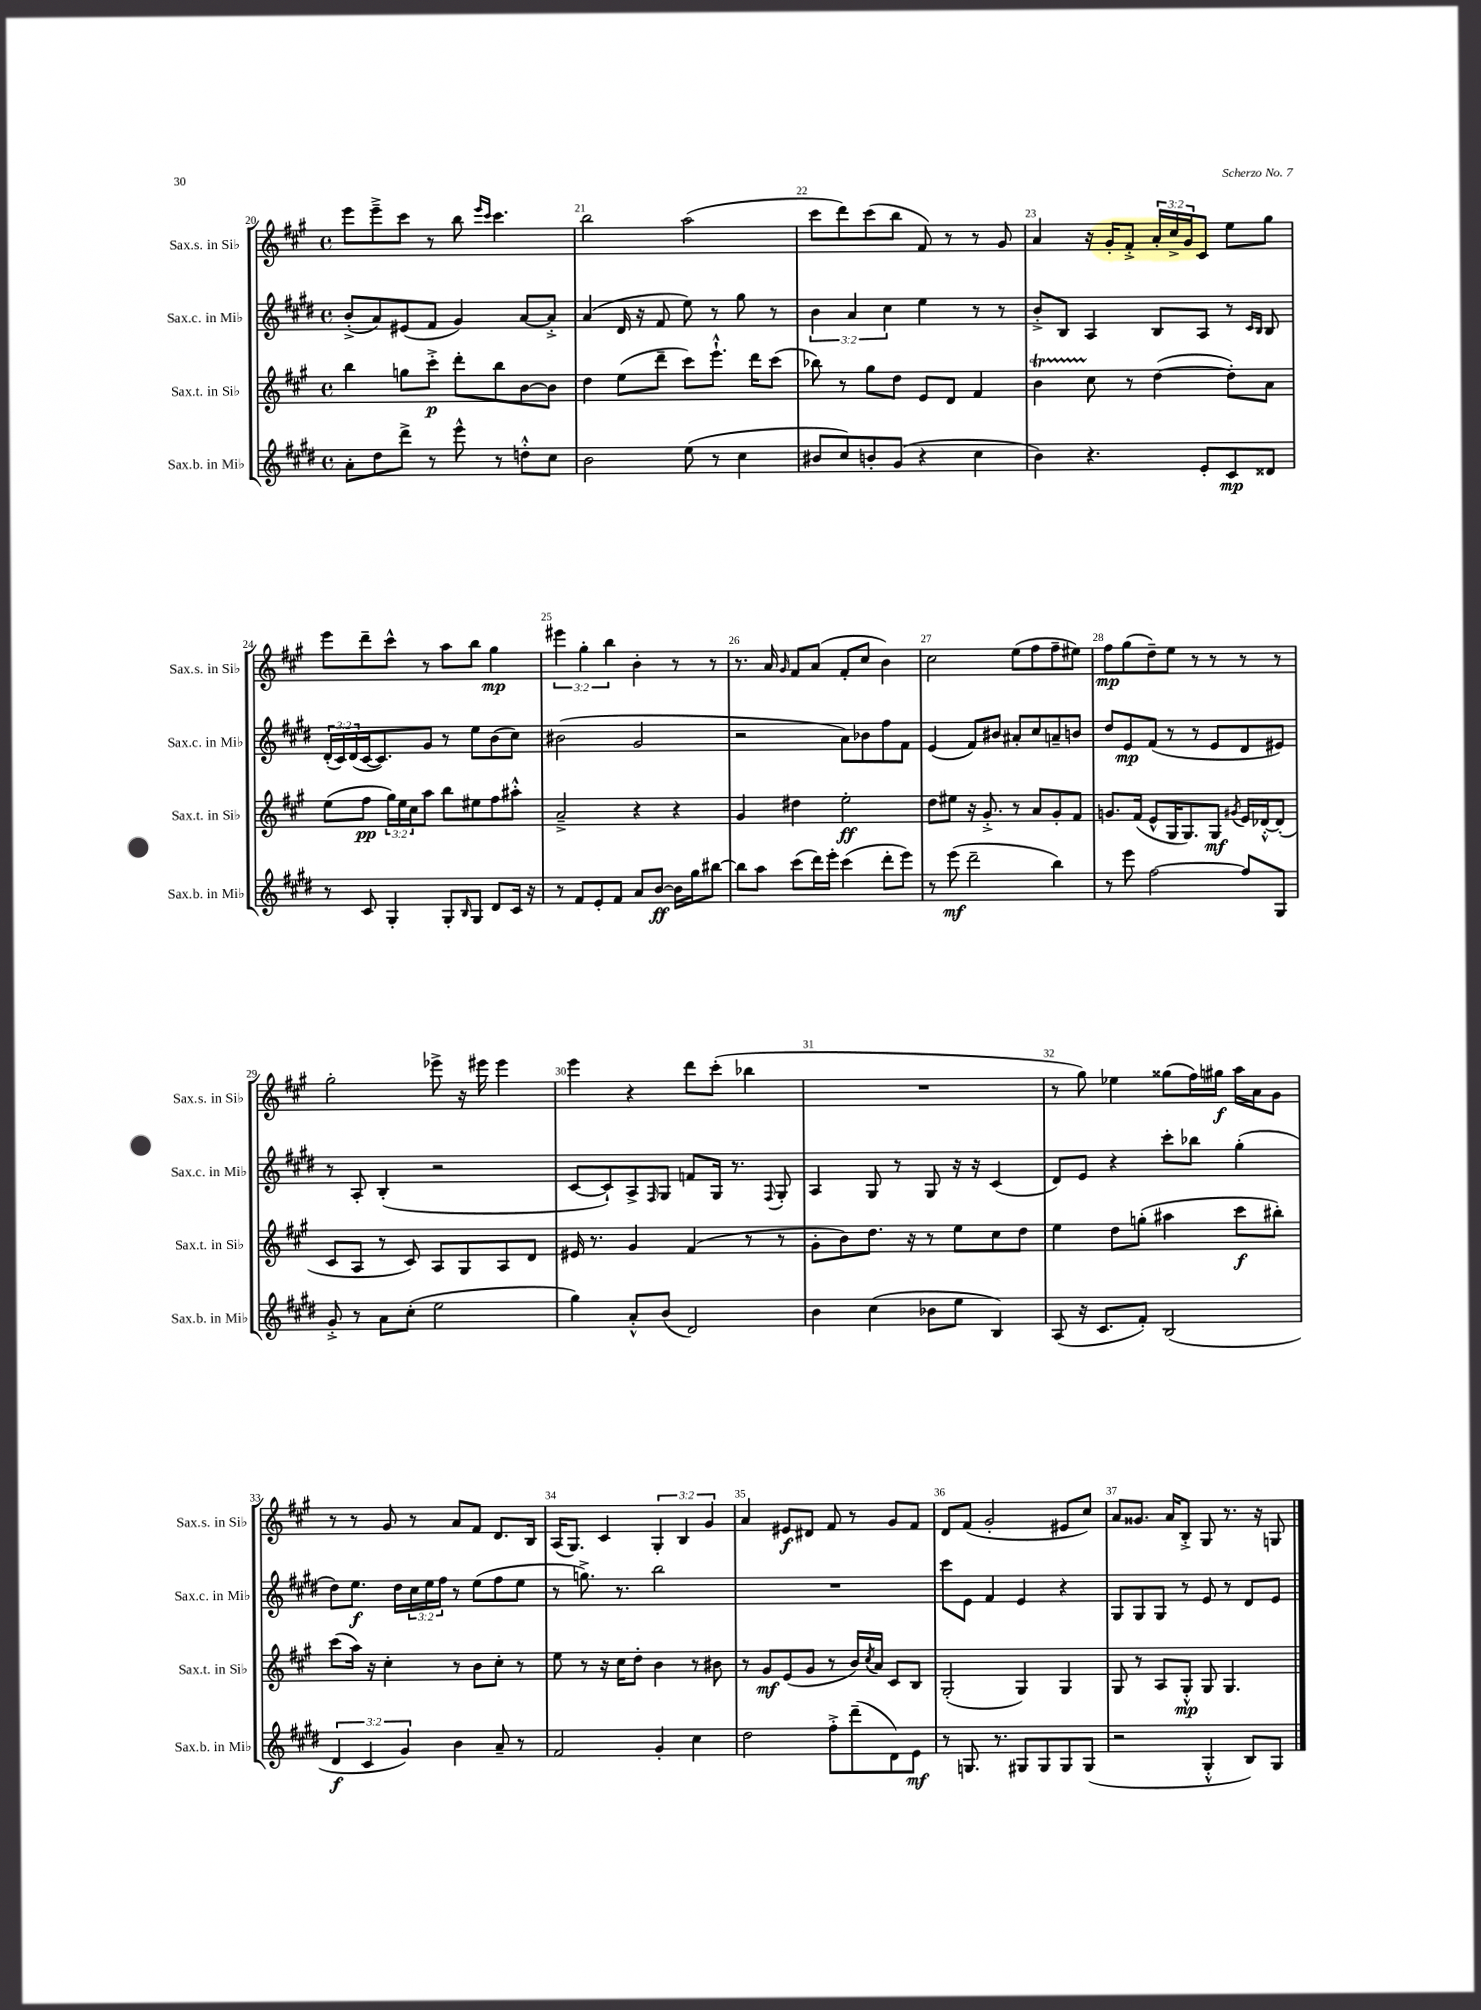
<<
\new StaffGroup <<
\new Staff = "s0" \with { instrumentName = "Sax.s. in Sib" shortInstrumentName = "Sax.s. in Sib" } {
    \clef treble \key a \major \defaultTimeSignature \time 4/4 \override Staff.TupletNumber.text = #tuplet-number::calc-fraction-text
    e'''8 e'''8---> cis'''8 r8 b''8 \grace { e'''16 cis'''16 } cis'''4. |
    b''2 a''2( |
    cis'''8 d'''8) cis'''8( b''8 fis'8) r8 r8 gis'8 |
    a'4 r16 gis'16-. fis'8-.-> \tuplet 3/2 { a'16-. cis''16-> gis'16 } cis'8 e''8 gis''8 |
    e'''8 d'''8-- cis'''8-^ r8 a''8 b''8 gis''4\mp |
    \tuplet 3/2 { eis'''4 gis''4-. b''4 } b'4-. r8 r8 |
    r8. a'16 \grace { gis'16 } fis'8 a'8( fis'8-. cis''8 b'4) |
    cis''2 e''8( fis''8 fis''8-- eis''8) |
    fis''8\mp gis''8( d''8--) e''8 r8 r8 r8 r8 |
    gis''2-. ees'''8-> r16 eis'''16 eis'''4 |
    e'''4 r4 d'''8 cis'''8-.( bes''4 |
    R1 |
    r8 gis''8) ees''4 gisis''8( fis''16) gis''16\f a''16 a'16 gis'8 |
    r8 r8 gis'8 r8 a'8 fis'8 d'8. b16 |
    a16( gis8.) cis'4 \tuplet 3/2 { gis4-. b4 gis'4 } |
    a'4 eis'8\f dis'8 fis'8 r8 gis'8 fis'8 |
    d'8 fis'8( gis'2-. eis'8 cis''8) |
    a'8 gisis'8. a'16 b8-.-> gis8 r8. r16 g8 \bar "|." |
}
\new Staff = "s1" \with { instrumentName = "Sax.c. in Mib" shortInstrumentName = "Sax.c. in Mib" } {
    \clef treble \key e \major \defaultTimeSignature \time 4/4 \override Staff.TupletNumber.text = #tuplet-number::calc-fraction-text
    b'8-.->( a'8) eis'8( fis'8 gis'4) a'8~ a'8-.-> |
    a'4( dis'16 r16 fis'8 e''8) r8 gis''8 r8 |
    \tuplet 3/2 { b'4 a'4 cis''4 } e''4 r8 r8 |
    b'8-.-> b8 a4 b8 a8 r8 \grace { cis'16 b16 } b8 |
    \tuplet 3/2 { dis'16-.( cis'16) dis'16( } cis'16~ cis'8.) gis'8 r8 e''8 b'8( cis''8) |
    bis'2( gis'2 |
    r2 a'8) bes'8 fis''8 fis'8 |
    e'4( fis'8) bis'8 ais'8-. cis''8 a'8-- b'8 |
    dis''8 e'8\mp fis'8( r8 r8 e'8 dis'8 eis'8) |
    r8 a8-. b4-.( r2 |
    cis'8~ cis'8-!) a8-> \grace { fis16 } gis8 f'8 gis16 r8. \appoggiatura { fis8 } gis8-. |
    a4 gis8 r8 gis8 r16 r16 cis'4( |
    dis'8) e'8 r4 cis'''8-. bes''8 gis''4-.( |
    dis''8) e''8.\f dis''16 \tuplet 3/2 { cis''16 e''16 fis''16 } r8 e''8( fis''8 e''8 |
    r8 g''8.->) r8. b''2 |
    R1 |
    cis'''8 e'8 fis'4 e'4 r4 |
    gis8 gis8 gis8 r8 e'8 r8 dis'8 e'8 \bar "|." |
}
\new Staff = "s2" \with { instrumentName = "Sax.t. in Sib" shortInstrumentName = "Sax.t. in Sib" } {
    \clef treble \key a \major \defaultTimeSignature \time 4/4 \override Staff.TupletNumber.text = #tuplet-number::calc-fraction-text
    b''4 g''8 cis'''8-.->\p d'''8-. b''8 b'8~ b'8 |
    d''4 e''8( d'''8-- cis'''8) e'''8.-!-^ d'''16 cis'''8( |
    bes''8) r8 gis''8 d''8 e'8 d'8 fis'4 |
    b'4\startTrillSpan cis''8\stopTrillSpan r8 d''4~( d''8-.) a'8 |
    e''8( fis''8\pp \tuplet 3/2 { gis''16) e''16 cis''16 } a''8 b''8 eis''8 fis''8 ais''8-.-^ |
    a'2---> r4 r4 |
    gis'4 dis''4 e''2-.\ff |
    d''8 eis''8 r16 gis'8.-.-> r8 a'8 gis'8-. fis'8 |
    g'8. fis'16( e'8-^ gis16 gis8.) gis8\mf \acciaccatura { gis'8 } e'16 des'16~-.-^ des'8-.( |
    cis'8 a8 r8 cis'8) a8 gis8 a8 d'8 |
    eis'16 r8. gis'4 fis'4( r8 r8 |
    gis'8-. b'8) d''8. r16 r8 e''8 cis''8 d''8 |
    e''4 d''8 g''8-.( ais''4 cis'''8\f bis''8-.) |
    cis'''8( a''16) r16 cis''4-. r8 b'8 cis''8-. r8 |
    e''8 r8 r16 cis''16 d''8-. b'4 r8 bis'8 |
    r8 gis'8\mf e'8( gis'8 r8 b'16) \acciaccatura { cis''8 } a'16 cis'8 b8 |
    gis2-.( gis4) gis4 |
    gis8 r8 a8 gis8-.-^\mp gis8 gis4. \bar "|." |
}
\new Staff = "s3" \with { instrumentName = "Sax.b. in Mib" shortInstrumentName = "Sax.b. in Mib" } {
    \clef treble \key e \major \defaultTimeSignature \time 4/4 \override Staff.TupletNumber.text = #tuplet-number::calc-fraction-text
    a'8-. dis''8 dis'''8-> r8 e'''8-^ r8 d''8-.-^ cis''8 |
    b'2 e''8( r8 cis''4 |
    bis'8 cis''8) b'8-. gis'8( r4 cis''4 |
    b'4) r4. e'8-. cis'8\mp disis'8 |
    r8 cis'8 gis4-. gis8-. \grace { b16 } gis8 dis'8 cis'16 r16 |
    r8 fis'8 e'8-. fis'8 a'8 b'8~\ff b'16 gis''16 bis''8~ |
    bis''8 a''8 cis'''8( dis'''16) e'''16-. cis'''4( dis'''8-. e'''8) |
    r8 e'''8\mf( dis'''2-- b''4) |
    r8 e'''8 fis''2~ fis''8 gis8 |
    gis'8-.-> r8 a'8 cis''8-.( e''2 |
    gis''4) a'8-.-^ b'8( dis'2) |
    b'4 cis''4( bes'8 e''8 b4) |
    a8( r16 cis'8. fis'8-.) b2( |
    \tuplet 3/2 { dis'4\f cis'4 gis'4) } b'4 a'8-- r8 |
    fis'2 gis'4-. cis''4 |
    dis''2 fis''8-.-> dis'''8--( dis'8) e'8\mf |
    r8 g8. r8. gis8 gis8 gis8 gis8( |
    r2 gis4-.-^ b8) gis8 \bar "|." |
}
>>
>>
\layout { \context { \Score currentBarNumber = #20 \override BarNumber.break-visibility = ##(#f #t #t) barNumberVisibility = #all-bar-numbers-visible } }
